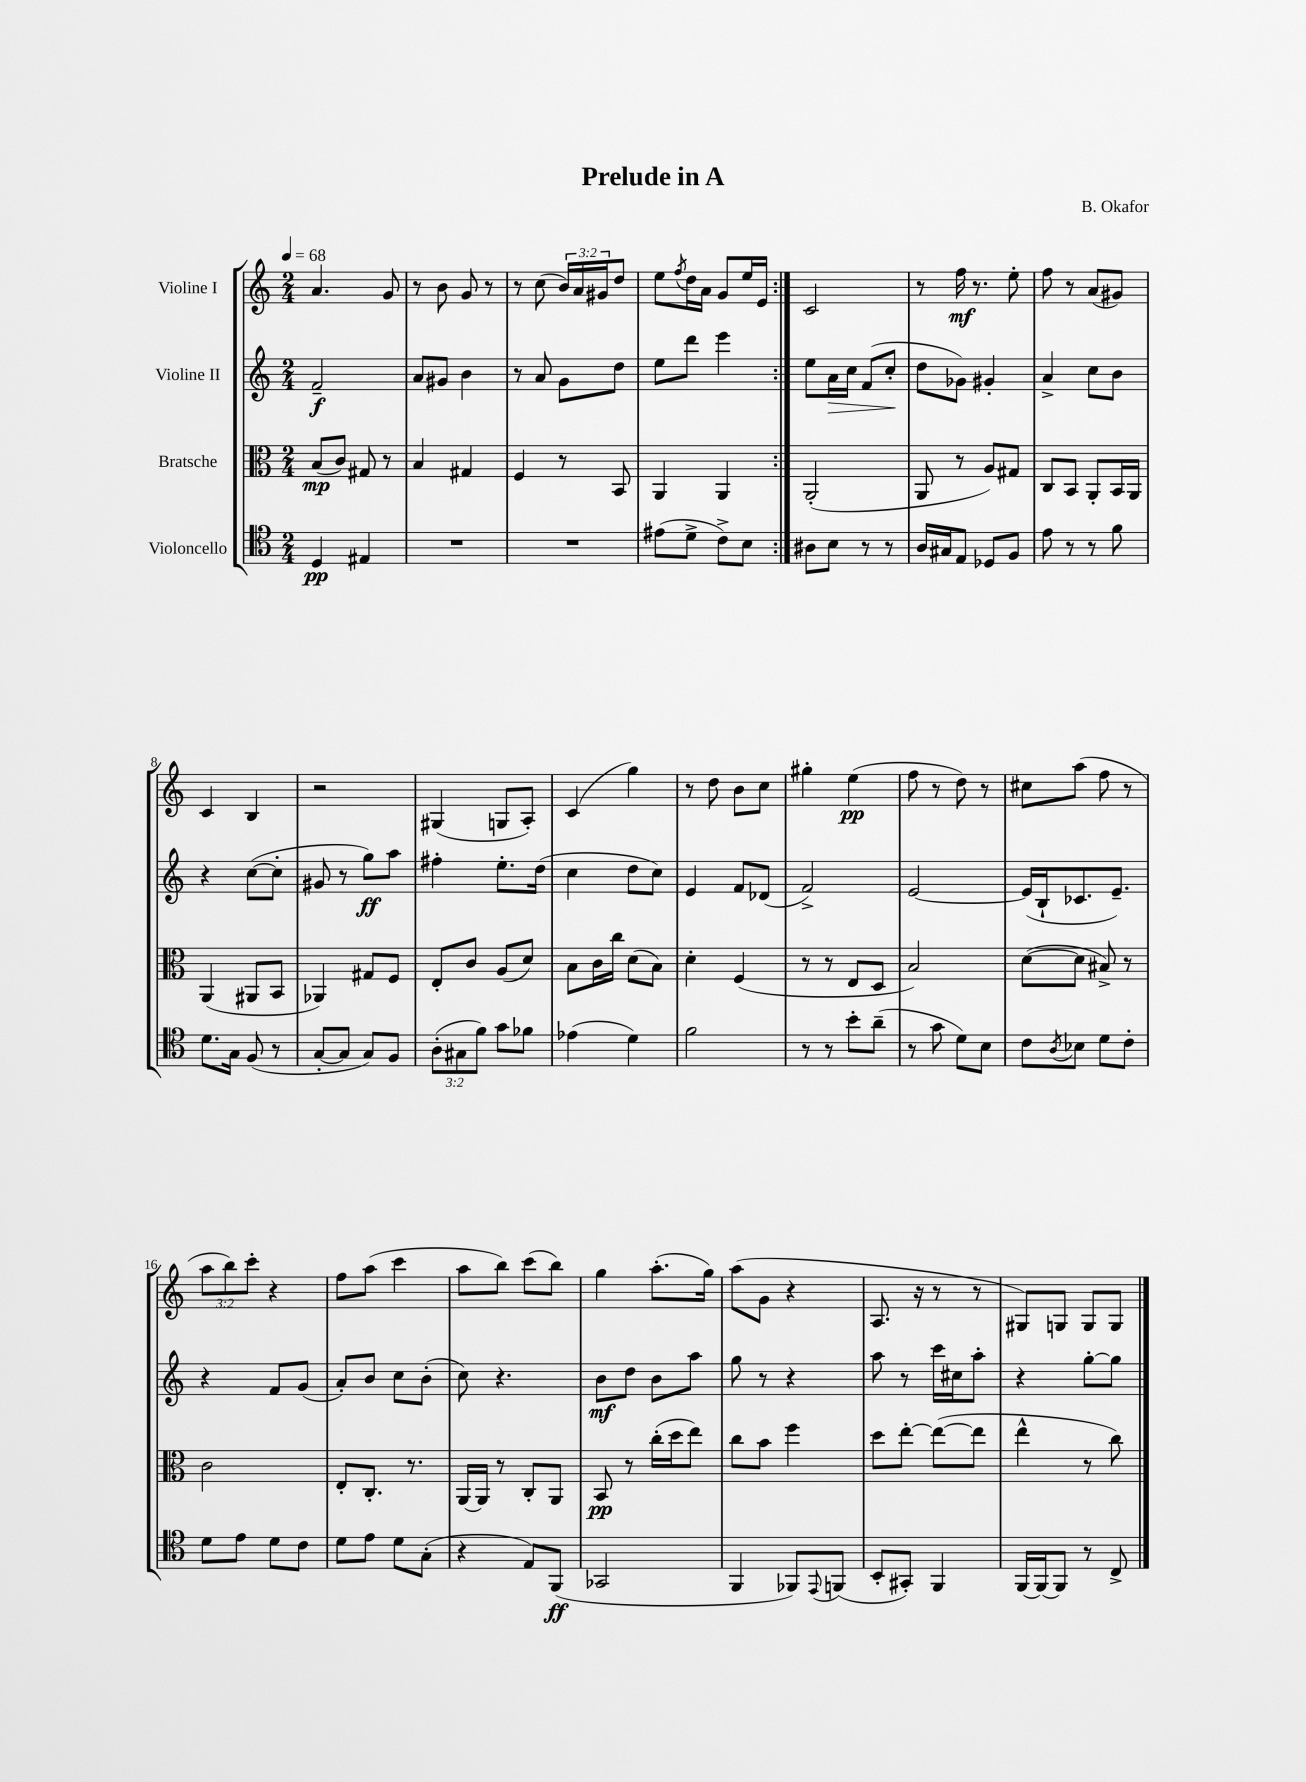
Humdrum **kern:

**kern	**kern	**kern	**kern
*staff4	*staff3	*staff2	*staff1
*clefC4	*clefC3	*clefG2	*clefG2
*k[]	*k[]	*k[]	*k[]
*M2/4	*M2/4	*M2/4	*M2/4
*MM68	*MM68	*MM68	*MM68
4D	(8B	2f~	4.a
.	8c)	.	.
4E#	8G#	.	.
.	8r	.	8g
=	=	=	=
2r	4B	8a	8r
.	.	8g#	8b
.	4G#	4b	8g
.	.	.	8r
=	=	=	=
2r	4F	8r	8r
.	.	8a	(8cc
.	8r	8g	24b)
.	.	.	24a
.	.	.	24g#
.	8BB	8dd	8dd
=	=	=	=
(8e#	4AA	8ee	8ee
.	.	.	8qff
8d^	.	8ddd	16dd
.	.	.	16a
8c^)	4AA	4eee	8g
8B	.	.	16ee
.	.	.	16e
=:|!	=:|!	=:|!	=:|!
8A#	(2AA'	8ee	2c
8B	.	16a	.
.	.	16cc	.
8r	.	(8f	.
8r	.	8cc'	.
=	=	=	=
16A	8AA	8dd	8r
16G#	.	.	.
8E	8r	8g-)	16ff
.	.	.	8.r
8D-	8A)	4g#'	.
8F	8G#	.	8ee'
=	=	=	=
8e	8C	4a^	8ff
8r	8BB	.	8r
8r	8AA'	8cc	(8a
8f	16BB	8b	8g#)
.	16AA	.	.
=	=	=	=
8.d	(4AA	4r	4c
16G	.	.	.
(8F	8AA#	([8cc	4B
8r	8BB	8cc']	.
=	=	=	=
[8G'	4AA-)	8g#	2r
8G]	.	8r	.
8G)	8G#	8gg)	.
8F	8F	8aa	.
=	=	=	=
(12A'	8E'	4ff#'	(4G#
12G#	.	.	.
.	8c	.	.
12f)	.	.	.
8g	(8A	8.ee'	8G
8f-	8d)	.	8A')
.	.	(16dd	.
=	=	=	=
(4e-	8B	4cc	(4c
.	16c	.	.
.	16cc	.	.
4d)	(8d	8dd	4gg)
.	8B)	8cc)	.
=	=	=	=
2f	4d'	4e	8r
.	.	.	8dd
.	(4F	8f	8b
.	.	(8d-	8cc
=	=	=	=
8r	8r	2f^)	4gg#'
8r	8r	.	.
8b'	8E	.	(4ee
(8a~	8D	.	.
=	=	=	=
8r	2B)	[2e	8ff
8g	.	.	8r
8d)	.	.	8dd)
8B	.	.	8r
=	=	=	=
8c	([8d	(16e]	8cc#
.	.	16B`	.
8qA	.	.	.
8B-	8d]	8.c-	(8aa
8d	8B#^)	.	8ff
.	.	8.e~)	.
8c'	8r	.	8r
=	=	=	=
8d	2c	4r	12aa
.	.	.	12bb)
8e	.	.	.
.	.	.	12ccc'
8d	.	8f	4r
8c	.	(8g	.
=	=	=	=
8d	8E'	8a')	8ff
8e	8.C'	8b	(8aa
8d	.	8cc	4ccc
.	8.r	.	.
(8G'	.	(8b'	.
=	=	=	=
4r	[16AA	8cc)	8aa
.	16AA]	.	.
.	8r	4.r	8bb)
8E)	8C'	.	(8ccc
(8FF	8AA	.	8bb)
=	=	=	=
2GG-	8BB	8b	4gg
.	8r	8dd	.
.	(16cc'	8b	(8.aa'
.	16dd	.	.
.	8ee)	8aa	.
.	.	.	16gg)
=	=	=	=
4FF	8cc	8gg	(8aa
.	8b	8r	8g
8FF-)	4ff	4r	4r
8qqEE	.	.	.
(8FF	.	.	.
=	=	=	=
8BB'	8dd	8aa	8.A
8GG#')	[8ee'	8r	.
.	.	.	16r
4FF	(8ee_	16ccc	8r
.	.	16cc#	.
.	8ee]	8aa'	8r
=	=	=	=
[16FF	4ee^^	4r	8G#)
16FF_	.	.	.
8FF]	.	.	8G
8r	8r	[8gg'	8G
8C^	8cc)	8gg]	8G
==	==	==	==
*-	*-	*-	*-
